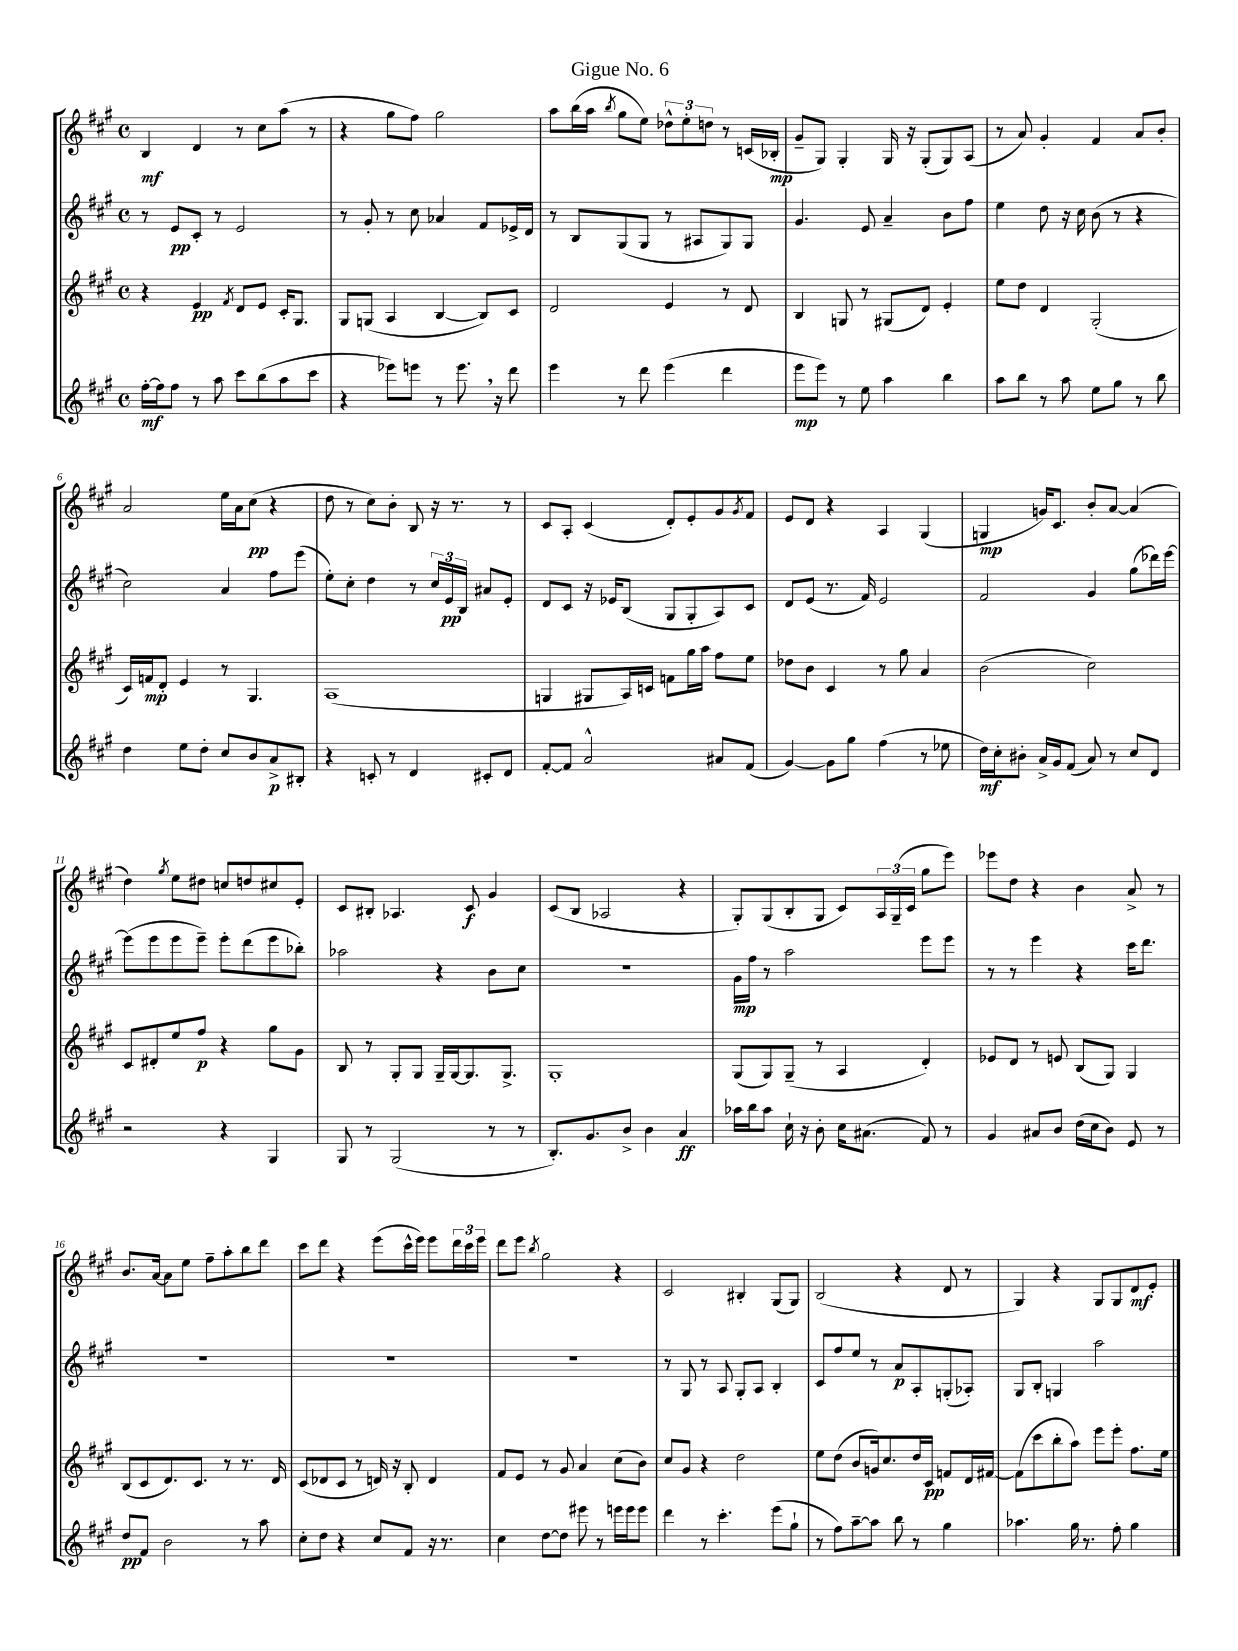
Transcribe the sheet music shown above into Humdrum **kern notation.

**kern	**dynam	**kern	**dynam	**kern	**dynam	**kern	**dynam
*part4	*part4	*part3	*part3	*part2	*part2	*part1	*part1
*staff4	*staff4	*staff3	*staff3	*staff2	*staff2	*staff1	*staff1
*clefG2	*	*clefG2	*	*clefG2	*	*clefG2	*
*k[f#c#g#]	*	*k[f#c#g#]	*	*k[f#c#g#]	*	*k[f#c#g#]	*
*M4/4	*	*M4/4	*	*M4/4	*	*M4/4	*
*met(c)	*	*met(c)	*	*met(c)	*	*met(c)	*
=1	=1	=1	=1	=1	=1	=1	=1
[16ff#'\LL	mf	4r	.	8r	.	4B/	mf
16ff#\J]	.	.	.	.	.	.	.
8ff#\J	.	.	.	8e/L	pp	.	.
8r	.	4e/	pp	8c#'/J	.	4d/	.
8aa\	.	.	.	8r	.	.	.
.	.	8qf#/	.	.	.	.	.
8ccc#\L	.	8d/L	.	2e/	.	8r	.
(8bb\	.	8e/J	.	.	.	8cc#\L	.
8aa\	.	16c#'/KL	.	.	.	(8aa\J	.
.	.	8.G#/J	.	.	.	.	.
8ccc#\J	.	.	.	.	.	8r	.
=2	=2	=2	=2	=2	=2	=2	=2
4r	.	8G#/L	.	8r	.	4r	.
.	.	(8Gn/J	.	8g#'/	.	.	.
8eee-X\L)	.	4A/	.	8r	.	8gg#\L	.
8eeen\J	.	.	.	8cc#\	.	8ff#\J)	.
8r	.	[4B/	.	4a-X/	.	2gg#\	.
8.eee,\	.	.	.	.	.	.	.
.	.	8B/L])	.	8f#/L	.	.	.
16r	.	.	.	.	.	.	.
8ddd\	.	8c#/J	.	16e-X^/L	.	.	.
.	.	.	.	16d/JJ	.	.	.
=3	=3	=3	=3	=3	=3	=3	=3
4eee\	.	2d/	.	8r	.	8aa\L	.
.	.	.	.	8B/L	.	(16bb\L	.
.	.	.	.	.	.	16aa\JJ	.
.	.	.	.	.	.	8qbb/	.
8r	.	.	.	(8G#/	.	8gg#\L	.
8ddd\	.	.	.	8G#/J	.	8ee\J)	.
(4eee\	.	4e/	.	8r	.	12dd-X^^\L	.
.	.	.	.	.	.	12ee'\	.
.	.	.	.	8A#X/L	.	.	.
.	.	.	.	.	.	12ddn\J	.
4ddd\	.	8r	.	8G#/)	.	8r	.
.	.	8d/	.	8G#/J	.	(16cn/LL	.
.	.	.	.	.	.	16B-X'/JJ	mp
=4	=4	=4	=4	=4	=4	=4	=4
8eee\L	mp	4B/	.	4.g#/	.	8g#~/L	.
8eee\J)	.	.	.	.	.	8G#/J)	.
8r	.	8Gn/	.	.	.	4G#'/	.
8ee\	.	8r	.	8e/	.	.	.
4aa\	.	(8G#X/L	.	4a~/	.	16G#/	.
.	.	.	.	.	.	16r	.
.	.	8d/J)	.	.	.	(8G#'/L	.
4bb\	.	4e'/	.	8b\L	.	8G#/)	.
.	.	.	.	8ff#\J	.	(8A/J	.
=5	=5	=5	=5	=5	=5	=5	=5
8aa\L	.	8ee\L	.	4ee\	.	8r	.
8bb\J	.	8dd\J	.	.	.	8a/)	.
8r	.	4d/	.	8dd\	.	4g#'/	.
8aa\	.	.	.	16r	.	.	.
.	.	.	.	16cc#\	.	.	.
8ee\L	.	(2G#'/	.	(8b\	.	4f#/	.
8gg#\J	.	.	.	8r	.	.	.
8r	.	.	.	4r	.	8a/L	.
8bb\	.	.	.	.	.	8b'/J	.
!!LO:LB:g=z
=6	=6	=6	=6	=6	=6	=6	=6
4dd\	.	16c#/LL)	.	2cc#\)	.	2a/	.
.	.	16fn/J	mp	.	.	.	.
.	.	8d'/J	.	.	.	.	.
8ee\L	.	4e/	.	.	.	.	.
8dd'\J	.	.	.	.	.	.	.
8cc#/L	.	8r	.	4a/	.	16ee\LL	.
.	.	.	.	.	.	16a\J	.
8b/	.	4.G#/	.	.	.	(8cc#\J	pp
8a^/	p	.	.	8ff#\L	.	4r	.
8B#X'/J	.	.	.	(8eee\J	.	.	.
=7	=7	=7	=7	=7	=7	=7	=7
4r	.	(1A	.	8ee'\L)	.	8dd\	.
.	.	.	.	8cc#'\J	.	8r	.
8cn'/	.	.	.	4dd\	.	8cc#\L)	.
8r	.	.	.	.	.	8b'\J	.
4d/	.	.	.	8r	.	8B/	.
.	.	.	.	24cc#/LL	.	16r	.
.	.	.	.	24e/	pp	.	.
.	.	.	.	.	.	8.r	.
.	.	.	.	24B/JJ	.	.	.
8c#X'/L	.	.	.	8a#X/L	.	.	.
8d/J	.	.	.	8e'/J	.	8r	.
=8	=8	=8	=8	=8	=8	=8	=8
[8f#'/L	.	4Gn/	.	8d/L	.	8c#/L	.
8f#/J]	.	.	.	8c#/J	.	8A'/J	.
2a^^/	.	8G#X/L	.	16r	.	(4c#/	.
.	.	.	.	16e-X/KL	.	.	.
.	.	16A/L)	.	(8B/J	.	.	.
.	.	16cn/JJ	.	.	.	.	.
.	.	8fn\L	.	8G#/L	.	8d'/L)	.
.	.	16gg#\L	.	8G#'/	.	8e'/	.
.	.	16aa\JJ	.	.	.	.	.
8a#X/L	.	8ff#\L	.	8A/)	.	8g#/	.
.	.	.	.	.	.	8qg#/	.
(8f#/J	.	8ee\J	.	8c#/J	.	8f#/J	.
=9	=9	=9	=9	=9	=9	=9	=9
[4g#/)	.	8dd-X\L	.	8d/L	.	8e/L	.
.	.	8b\J	.	(8e/J	.	8d/J	.
8g#\L]	.	4c#/	.	8.r	.	4r	.
8gg#\J	.	.	.	.	.	.	.
.	.	.	.	16f#/)	.	.	.
(4ff#\	.	8r	.	2e/	.	4A/	.
.	.	8gg#\	.	.	.	.	.
8r	.	4a/	.	.	.	(4G#/	.
8ee-X\	.	.	.	.	.	.	.
=10	=10	=10	=10	=10	=10	=10	=10
16dd\LL)	mf	(2b\	.	2f#/	.	4Gn/	mp
16cc#'\J	.	.	.	.	.	.	.
8b#X'\J	.	.	.	.	.	.	.
16a^/LL	.	.	.	.	.	16gn/KL)	.
16g#/J	.	.	.	.	.	8.c#/J	.
(8f#/J	.	.	.	.	.	.	.
8a/)	.	2cc#\)	.	4g#/	.	8b'/L	.
8r	.	.	.	.	.	[8a/J	.
8cc#/L	.	.	.	(8gg#\L	.	(4a/]	.
8d/J	.	.	.	16ddd-X\L)	.	.	.
.	.	.	.	[16eee\JJ	.	.	.
!!LO:LB:g=z
=11	=11	=11	=11	=11	=11	=11	=11
2r	.	8c#/L	.	(8eee\L]	.	4dd\)	.
.	.	8d#X'/	.	8eee\	.	.	.
.	.	.	.	.	.	8qgg#/	.
.	.	8ee/	.	8eee\	.	8ee\L	.
.	.	8ff#/J	p	8eee~\J)	.	8dd#X\J	.
4r	.	4r	.	8eee'\L	.	8ccn/L	.
.	.	.	.	(8ddd\	.	8ddn/	.
4G#/	.	8gg#\L	.	8eee\	.	8cc#X/	.
.	.	8g#\J	.	8bb-X'\J)	.	8e'/J	.
=12	=12	=12	=12	=12	=12	=12	=12
8G#/	.	8B/	.	2aa-X\	.	8c#/L	.
8r	.	8r	.	.	.	8B#X'/J	.
(2G#/	.	8G#'/L	.	.	.	4.A-X/	.
.	.	8G#/J	.	.	.	.	.
.	.	16G#~/LL	.	4r	.	.	.
.	.	[16G#/J	.	.	.	.	.
.	.	8.G#/]	.	.	.	8c#/	f
8r	.	.	.	8b\L	.	4g#/	.
.	.	8.G#^/J	.	.	.	.	.
8r	.	.	.	8cc#\J	.	.	.
=13	=13	=13	=13	=13	=13	=13	=13
8.B'/L)	.	1G#'	.	1r	.	(8c#/L	.
.	.	.	.	.	.	8B/J	.
8.g#/	.	.	.	.	.	.	.
.	.	.	.	.	.	2A-X/	.
8b^/J	.	.	.	.	.	.	.
4b\	.	.	.	.	.	.	.
4a/	ff	.	.	.	.	4r	.
=14	=14	=14	=14	=14	=14	=14	=14
16aa-X\LL	.	(8G#/L	.	16g#\LL	mp	8G#'/L)	.
16bb\J	.	.	.	16ff#\JJ	.	.	.
8aa-\J	.	8G#/)	.	8r	.	(8G#/	.
16cc#`\	.	(8G#~/J	.	2aa\	.	8B'/	.
16r	.	.	.	.	.	.	.
8b'\	.	8r	.	.	.	8G#/J	.
16cc#\KL	.	4A/	.	.	.	8c#/L)	.
(8.a#X\J	.	.	.	.	.	.	.
.	.	.	.	.	.	24A/L	.
.	.	.	.	.	.	(24G#~/	.
.	.	.	.	.	.	24c#/JJ	.
8f#/)	.	4d'/)	.	8eee\L	.	8gg#\L	.
8r	.	.	.	8eee\J	.	8eee\J)	.
=15	=15	=15	=15	=15	=15	=15	=15
4g#/	.	8e-X/L	.	8r	.	8eee-X\L	.
.	.	8d/J	.	8r	.	8dd\J	.
8a#X/L	.	8r	.	4eee\	.	4r	.
8b/J	.	8en/	.	.	.	.	.
(16dd\LL	.	(8B/L	.	4r	.	4b\	.
16cc#\J	.	.	.	.	.	.	.
8b\J)	.	8G#/J)	.	.	.	.	.
8e/	.	4G#/	.	16ccc#\KL	.	8a^/	.
.	.	.	.	8.ddd\J	.	.	.
8r	.	.	.	.	.	8r	.
!!LO:LB:g=z
=16	=16	=16	=16	=16	=16	=16	=16
8dd/L	pp	(8B/L	.	1r	.	8.b/L	.
8f#/J	.	8c#/	.	.	.	.	.
.	.	.	.	.	.	[16a/Jk	.
2b\	.	8.d/)	.	.	.	8a\L]	.
.	.	.	.	.	.	8ee\J	.
.	.	8.c#/J	.	.	.	.	.
.	.	.	.	.	.	8ff#~\L	.
.	.	8r	.	.	.	8aa'\	.
8r	.	8.r	.	.	.	8bb\	.
8aa\	.	.	.	.	.	8ddd\J	.
.	.	16d/	.	.	.	.	.
=17	=17	=17	=17	=17	=17	=17	=17
8cc#'\L	.	(8c#/L	.	1r	.	8ccc#\L	.
8dd\J	.	8d-X/	.	.	.	8ddd\J	.
4r	.	8c#/J	.	.	.	4r	.
.	.	8r	.	.	.	.	.
8cc#/L	.	16dn/)	.	.	.	(8eee\L	.
.	.	16r	.	.	.	.	.
8f#/J	.	8B'/	.	.	.	16ccc#^^\L	.
.	.	.	.	.	.	16eee\JJ)	.
16r	.	4d/	.	.	.	8eee\L	.
8.r	.	.	.	.	.	.	.
.	.	.	.	.	.	24ddd\L	.
.	.	.	.	.	.	24ccc#\	.
.	.	.	.	.	.	24eee\JJ	.
=18	=18	=18	=18	=18	=18	=18	=18
4cc#\	.	8f#/L	.	1r	.	8ddd\L	.
.	.	8e/J	.	.	.	8eee\J	.
.	.	.	.	.	.	8qbb/	.
[8dd\L	.	8r	.	.	.	2gg#\	.
8dd\J]	.	8g#/	.	.	.	.	.
8eee#X\	.	4a/	.	.	.	.	.
8r	.	.	.	.	.	.	.
16eeen\LL	.	(8cc#\L	.	.	.	4r	.
16eee\J	.	.	.	.	.	.	.
8eee\J	.	8b\J)	.	.	.	.	.
=19	=19	=19	=19	=19	=19	=19	=19
4ddd\	.	8cc#/L	.	8r	.	2c#/	.
.	.	8g#/J	.	8G#/	.	.	.
8r	.	4r	.	8r	.	.	.
4.ccc#'\	.	.	.	8A/	.	.	.
.	.	2dd\	.	8G#'/L	.	4B#X'/	.
.	.	.	.	8A/J	.	.	.
(8eee\L	.	.	.	4B'/	.	(8G#/L	.
8gg#`\J	.	.	.	.	.	8G#/J)	.
=20	=20	=20	=20	=20	=20	=20	=20
8r	.	8ee\L	.	8c#/L	.	(2B/	.
8ff#\L)	.	(8dd\J	.	8ff#/	.	.	.
[8aa~\	.	8b/L	.	8ee/J	.	.	.
8aa\J]	.	16gn/k)	.	8r	.	.	.
.	.	8.cc#/	.	.	.	.	.
8bb\	.	.	.	8a/L	p	4r	.
8r	.	16dd/L	.	8A'/	.	.	.
.	.	16c#/JJ	pp	.	.	.	.
4gg#\	.	8fn/L	.	(8Gn'/	.	8d/	.
.	.	16d/L	.	8A-X'/J)	.	8r	.
.	.	[16f#X/JJ	.	.	.	.	.
=21	=21	=21	=21	=21	=21	=21	=21
4.aa-X\	.	(8f#\L]	.	8G#/L	.	4G#/)	.
.	.	8ccc#\	.	8B'/J	.	.	.
.	.	8bb'\	.	4Gn/	.	4r	.
16gg#\	.	8aa\J)	.	.	.	.	.
8.r	.	.	.	.	.	.	.
.	.	8eee\L	.	2aa\	.	8G#/L	.
8ff#'\	.	8eee'\J	.	.	.	8G#/	.
4gg#\	.	8.ff#\L	.	.	.	8d/	mf
.	.	.	.	.	.	8e'/J	.
.	.	16ee\Jk	.	.	.	.	.
==	==	==	==	==	==	==	==
*-	*-	*-	*-	*-	*-	*-	*-
